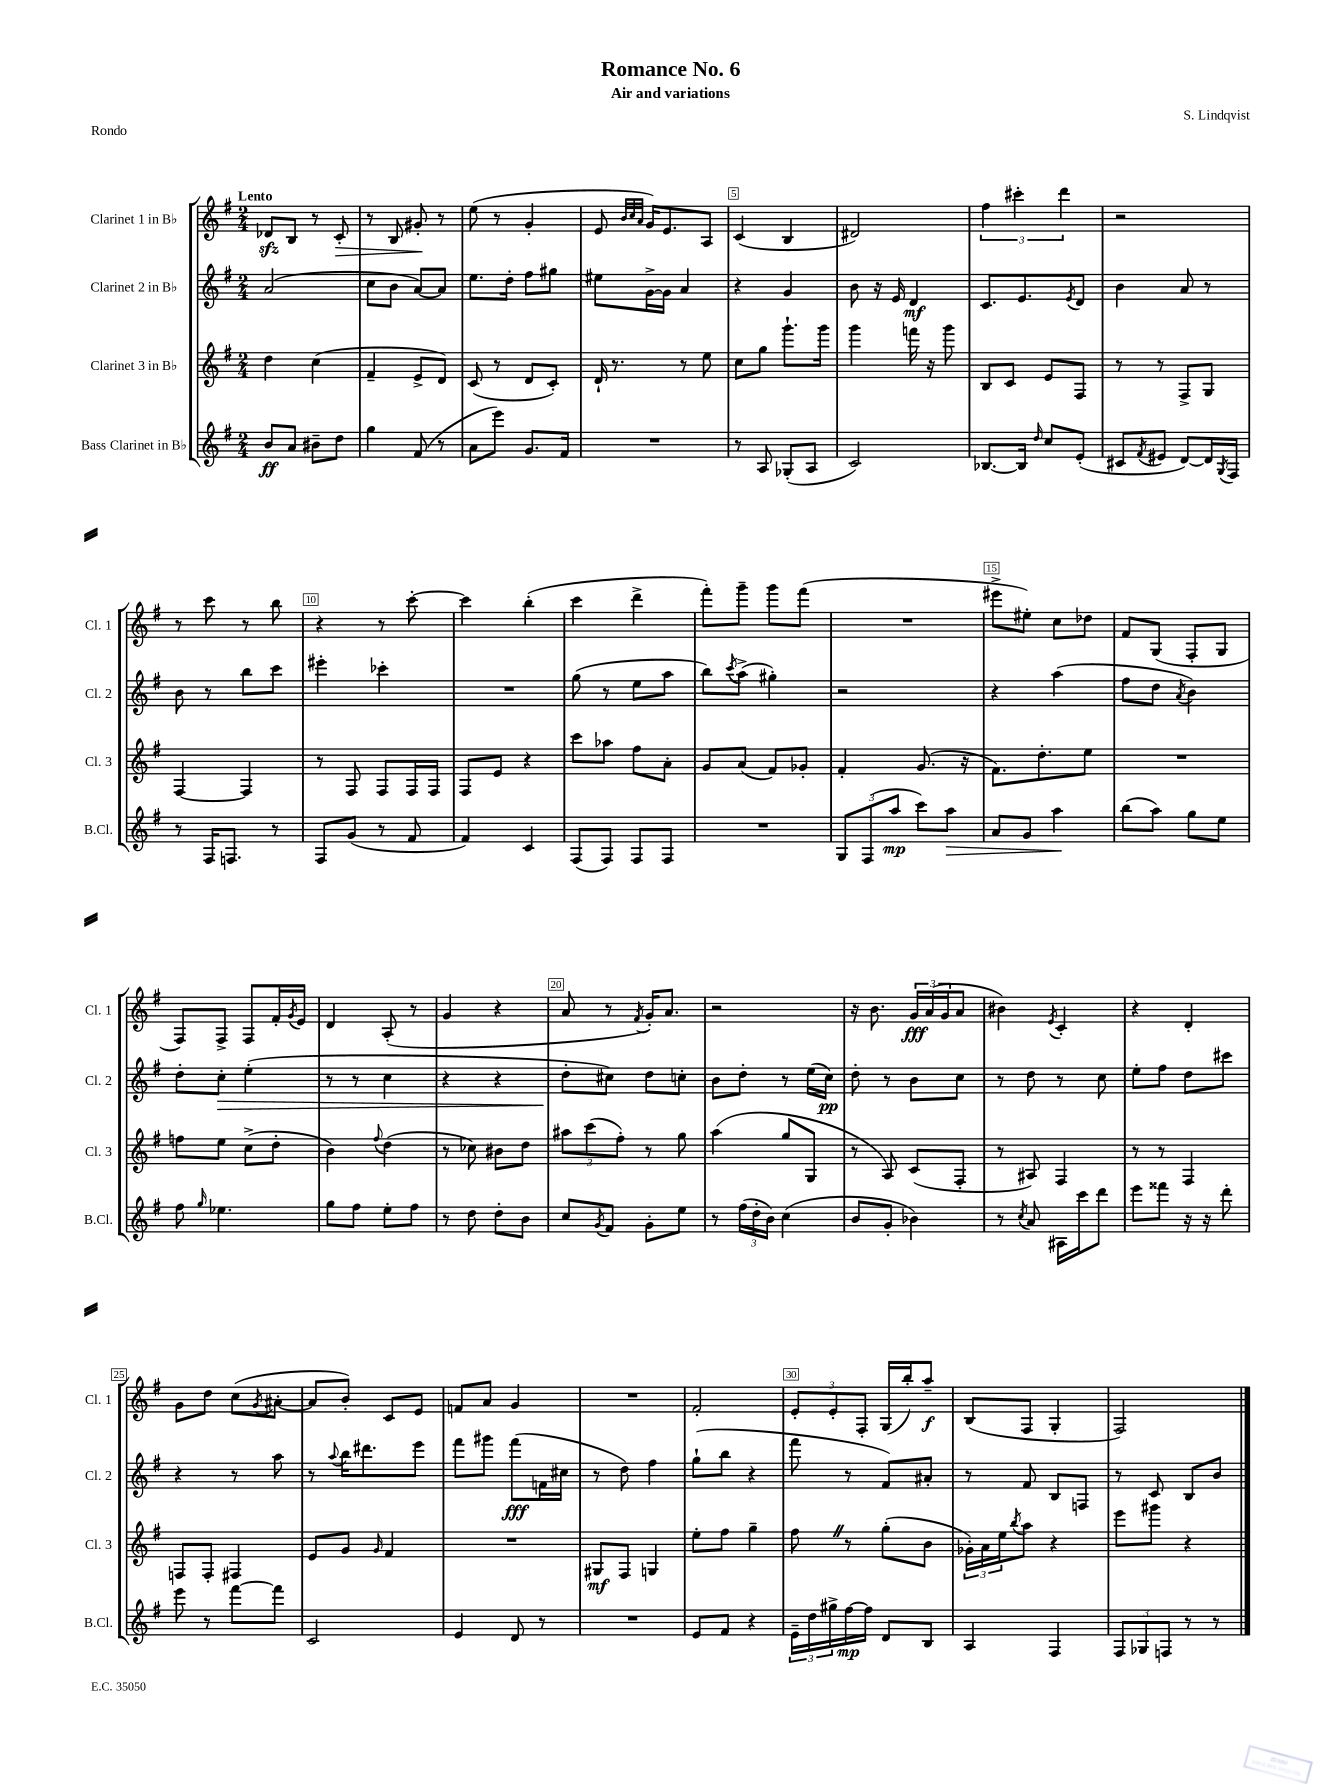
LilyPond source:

\header { title = "Romance No. 6" composer = "S. Lindqvist" subtitle = "Air and variations" piece = "Rondo" }
<<
\new StaffGroup <<
\new Staff = "s0" \with { instrumentName = "Clarinet 1 in Bb" shortInstrumentName = "Cl. 1" } {
    \clef treble \key g \major \numericTimeSignature \time 2/4 \tempo "Lento"
    des'8\sfz b8 r8 c'8-.\> |
    r8 b8 gis'8-.\! r8 |
    e''8( r8 g'4-. |
    e'8 \grace { b'32 c''32 a'32 } g'16) e'8. a8 |
    c'4( b4 |
    dis'2) |
    \tuplet 3/2 { fis''4 cis'''4-. d'''4 } |
    r2 |
    r8 c'''8 r8 b''8 |
    r4 r8 c'''8~-. |
    c'''4 b''4-.( |
    c'''4 d'''4-> |
    fis'''8-.) g'''8-- g'''8 fis'''8( |
    R2 |
    eis'''8-> eis''8-.) c''8 des''8 |
    fis'8 g8( fis8-. g8 |
    fis8) fis8-> fis8 fis'16-. \acciaccatura { g'8 } e'16 |
    d'4 a8-.( r8 |
    g'4 r4 |
    a'8 r8 \acciaccatura { fis'8 } g'16-.) a'8. |
    r2 |
    r16 b'8. \tuplet 3/2 { g'16\fff a'16( g'16 } a'8 |
    bis'4) \acciaccatura { e'8 } c'4-. |
    r4 d'4-. |
    g'8 d''8 c''8( \acciaccatura { g'8 } ais'8~-. |
    ais'8 b'8-.) c'8 e'8 |
    f'8 a'8 g'4 |
    R2 |
    fis'2-. |
    \tuplet 3/2 { e'8-. e'8-. fis8-. } g16( b''16-.) a''8--\f |
    b8( fis8 g4-. |
    fis2) \bar "|." |
}
\new Staff = "s1" \with { instrumentName = "Clarinet 2 in Bb" shortInstrumentName = "Cl. 2" } {
    \clef treble \key g \major \numericTimeSignature \time 2/4
    a'2( |
    c''8 b'8 a'8~) a'8 |
    e''8. d''16-. fis''8 gis''8 |
    eis''8 g'16~-> g'16 a'4 |
    r4 g'4 |
    b'8 r16 e'16 d'4\mf |
    c'8. e'8. \acciaccatura { e'8 } d'8 |
    b'4 a'8 r8 |
    b'8 r8 b''8 c'''8 |
    eis'''4-. ces'''4-. |
    R2 |
    g''8( r8 e''8 a''8 |
    b''8) \acciaccatura { c'''8 } a''8->( gis''4-.) |
    r2 |
    r4 a''4( |
    fis''8 d''8 \acciaccatura { a'8 } b'4) |
    d''8-. c''8-.\> e''4-.( |
    r8 r8 c''4 |
    r4 r4 |
    d''8-.\! cis''8) d''8 c''8-. |
    b'8 d''8-. r8 e''16( c''16\pp) |
    d''8-. r8 b'8 c''8 |
    r8 d''8 r8 c''8 |
    e''8-. fis''8 d''8 cis'''8 |
    r4 r8 a''8 |
    r8 \appoggiatura { a''8 } b''16 dis'''8. e'''8 |
    fis'''8 gis'''8 fis'''8\fff( f'16 cis''16 |
    r8 d''8) fis''4 |
    g''8-!( b''8 r4 |
    fis'''8 r8 fis'8) ais'8-. |
    r8 fis'8 b8 f8 |
    r8 c'8 b8 b'8 \bar "|." |
}
\new Staff = "s2" \with { instrumentName = "Clarinet 3 in Bb" shortInstrumentName = "Cl. 3" } {
    \clef treble \key g \major \numericTimeSignature \time 2/4
    d''4 c''4( |
    fis'4-- e'8-> d'8) |
    c'8( r8 d'8 c'8-.) |
    d'16-! r8. r8 e''8 |
    c''8 g''8 g'''8.-! g'''16 |
    g'''4 f'''16 r16 g'''8 |
    b8 c'8 e'8 fis8 |
    r8 r8 fis8-> g8 |
    fis4~ fis4 |
    r8 fis8 fis8 fis16 fis16 |
    fis8 e'8 r4 |
    c'''8 aes''8 fis''8 a'8-. |
    g'8 a'8( fis'8) ges'8-. |
    fis'4-. g'8.( r16 |
    fis'8.) d''8.-. e''8 |
    R2 |
    f''8 e''8 c''8->( d''8-. |
    b'4) \appoggiatura { fis''8 } d''4( |
    r8 ces''8) bis'8 d''8 |
    \tuplet 3/2 { ais''8 c'''8( fis''8-.) } r8 g''8 |
    a''4( g''8 g8 |
    r8 a8) c'8( fis8-. |
    r8 ais8) fis4 |
    r8 r8 fis4 |
    f8 f8-. fis4 |
    e'8 g'8 \grace { g'16 } fis'4 |
    R2 |
    gis8\mf fis8 g4 |
    e''8-. fis''8 g''4-- |
    fis''8 \once \override BreathingSign.text = \markup { \musicglyph "scripts.caesura.straight" } \breathe r8 g''8-.( b'8 |
    \tuplet 3/2 { ges'16-.) a'16 e''16 } \acciaccatura { b''8 } a''8 r4 |
    e'''8 gis'''8 r4 \bar "|." |
}
\new Staff = "s3" \with { instrumentName = "Bass Clarinet in Bb" shortInstrumentName = "B.Cl." } {
    \clef treble \key g \major \numericTimeSignature \time 2/4
    b'8\ff a'8 bis'8-- d''8 |
    g''4 fis'8( r8 |
    a'8 e'''8) g'8. fis'16 |
    R2 |
    r8 a8 ges8-.( a8 |
    c'2) |
    bes8.~ bes16 \grace { d''16 } c''8 e'8-.( |
    cis'8 \acciaccatura { fis'8 } eis'8 d'8~) d'16 \acciaccatura { g8 } fis16 |
    r8 fis16 f8. r8 |
    fis8 g'8( r8 fis'8 |
    fis'4) c'4 |
    fis8( fis8) fis8 fis8 |
    R2 |
    \tuplet 3/2 { g8 fis8( a''8\mp } c'''8) a''8\> |
    a'8 g'8 a''4\! |
    b''8( a''8) g''8 e''8 |
    fis''8 \grace { g''16 } ees''4. |
    g''8 fis''8 e''8-. fis''8 |
    r8 d''8 d''8-. b'8 |
    c''8 \acciaccatura { g'8 } fis'8 g'8-. e''8 |
    r8 \tuplet 3/2 { fis''16( d''16-. b'16) } c''4( |
    b'8 g'8-. bes'4) |
    r8 \acciaccatura { c''8 } a'8 ais16 c'''16 d'''8 |
    e'''8 fisis'''8 r16 r16 d'''8-. |
    e'''8 r8 fis'''8~ fis'''8 |
    c'2 |
    e'4 d'8 r8 |
    R2 |
    e'8 fis'8 r4 |
    \tuplet 3/2 { e'16-- d''16 gis''16-> } fis''16~\mp fis''16 d'8 b8 |
    a4 fis4 |
    \tuplet 3/2 { fis8 ges8 f8 } r8 r8 \bar "|." |
}
>>
>>
\layout { \context { \Score \override BarNumber.break-visibility = ##(#f #t #t) barNumberVisibility = #(every-nth-bar-number-visible 5) \override BarNumber.stencil = #(make-stencil-boxer 0.1 0.3 ly:text-interface::print) } }
